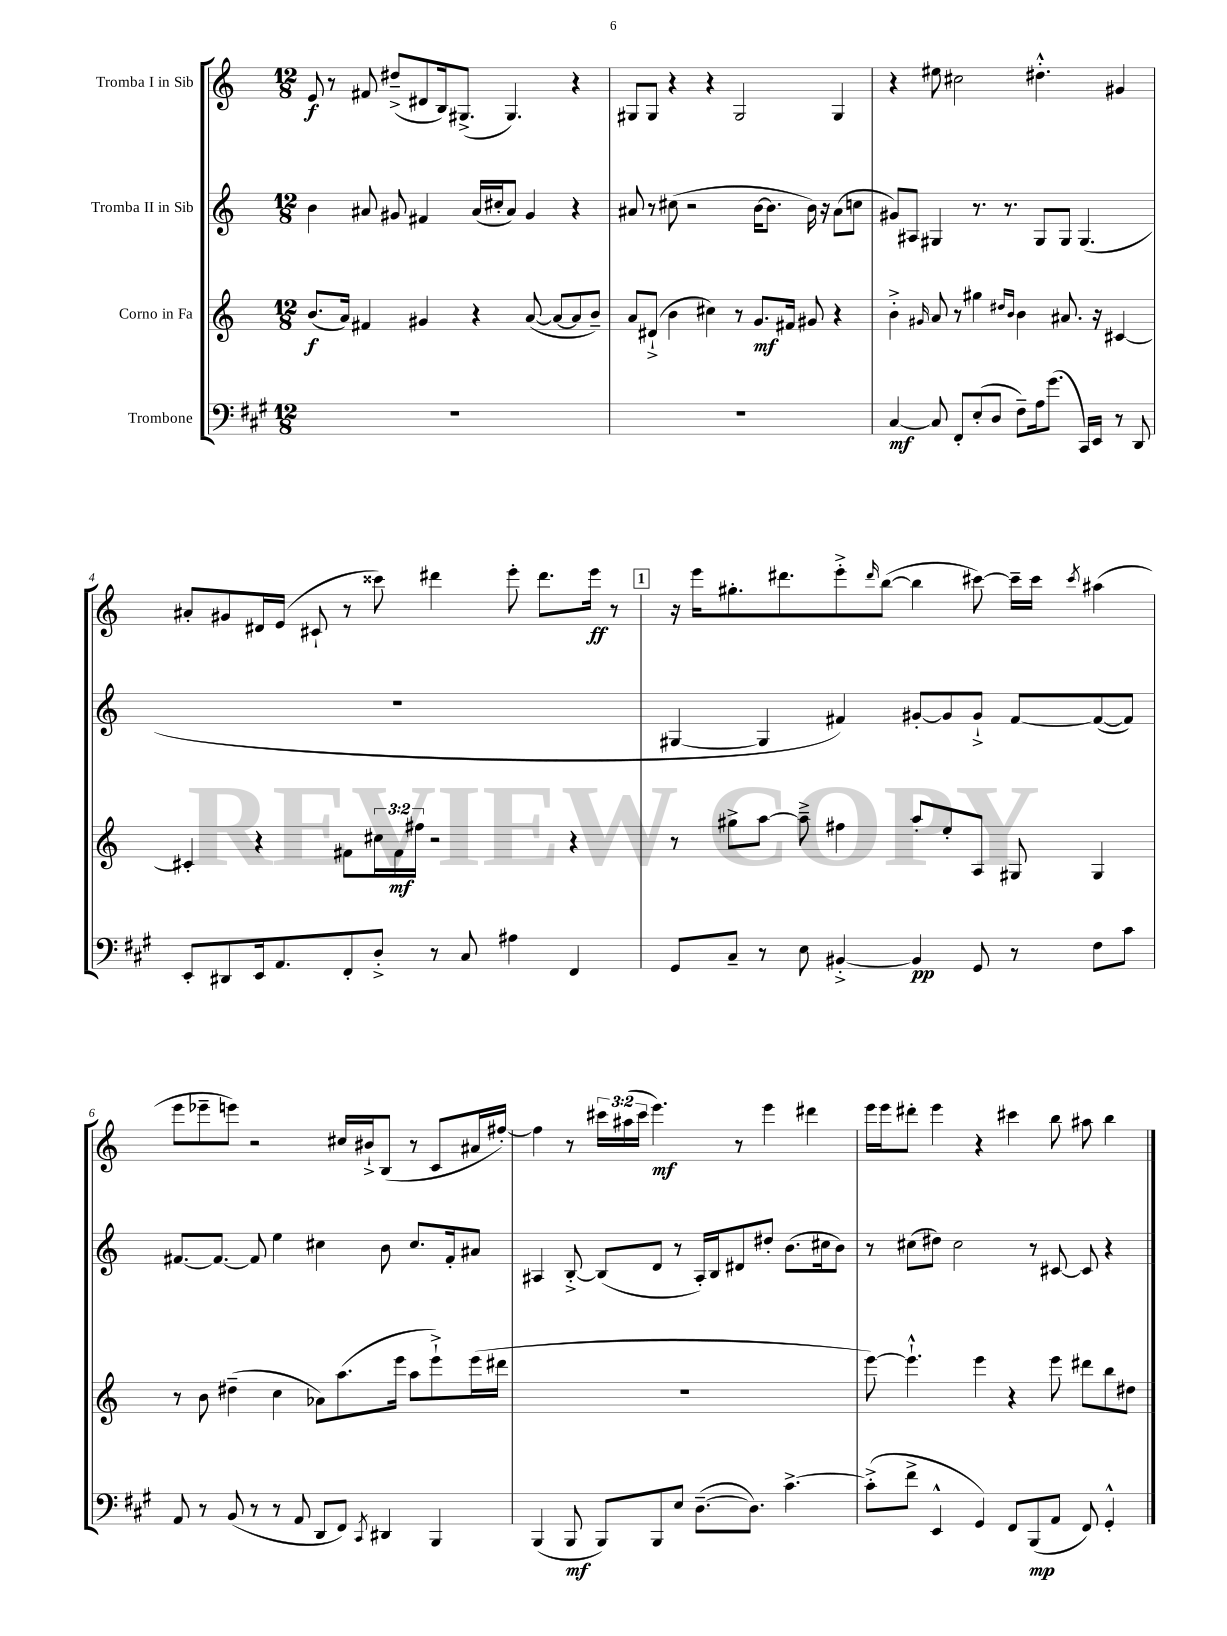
<<
\new StaffGroup <<
\new Staff = "s0" \with { instrumentName = "Tromba I in Sib" } {
    \clef treble \key c \major \numericTimeSignature \time 12/8 \override Staff.TupletNumber.text = #tuplet-number::calc-fraction-text
    e'8\f r8 fis'8 dis''8--->( dis'8 b16) gis8.->( gis4.) r4 |
    gis8 gis8 r4 r4 gis2 gis4 |
    r4 eis''8 cis''2 dis''4.-.-^ gis'4 |
    ais'8-. gis'8 dis'16 e'16( cis'8-! r8 cisis'''8) dis'''4 e'''8-. dis'''8. e'''16\ff r8 |
    \mark \markup { \box "1" } r16 e'''16 gis''8.-. dis'''8. e'''8-.-> \grace { dis'''16 } b''8~( b''4 cis'''8~) cis'''16-- cis'''16 \acciaccatura { cis'''8 } ais''4( |
    e'''8 ees'''8-- e'''8) r2 cis''16 bis'16-!-> b8( r8 c'8 ais'16 fis''16~-.) |
    fis''4 r8 \tuplet 3/2 { cis'''16 ais''16( cis'''16 } e'''4.\mf) r8 e'''4 dis'''4 |
    e'''16 e'''16 dis'''8-. e'''4 r4 cis'''4 b''8 ais''8 b''4 \bar "|." |
}
\new Staff = "s1" \with { instrumentName = "Tromba II in Sib" } {
    \clef treble \key c \major \numericTimeSignature \time 12/8
    b'4 ais'8 gis'8 fis'4 ais'16( cis''16-. ais'8) gis'4 r4 |
    ais'8 r8 cis''8( r2 b'16~ b'8. b'16) r16 ais'8( c''8 |
    gis'8) ais8 gis4 r8. r8. gis8 gis8 gis4.( |
    R1. |
    \mark \markup { \box "1" } gis4~ gis4 fis'4) gis'8~-. gis'8 gis'8-!-> fis'8~ fis'8~( fis'8) |
    fis'8.~ fis'8.~ fis'8 e''4 cis''4 b'8 cis''8. fis'16-. ais'8 |
    ais4 b8~-.-> b8( d'8 r8 ais16-.) b16 dis'8 dis''8-. b'8.( cis''16 b'8) |
    r8 cis''8( dis''8) cis''2 r8 cis'8~ cis'8 r4 \bar "|." |
}
\new Staff = "s2" \with { instrumentName = "Corno in Fa" } {
    \clef treble \key c \major \numericTimeSignature \time 12/8 \override Staff.TupletNumber.text = #tuplet-number::calc-fraction-text
    b'8.\f( a'16) fis'4 gis'4 r4 a'8~( a'8~ a'8 b'8--) |
    a'8 dis'8-!->( b'4 cis''4) r8 g'8.\mf fis'16 gis'8 r4 |
    b'4-.-> \grace { gis'16 } a'8 r8 gis''4 \grace { dis''16 b'16 } b'4 ais'8. r16 cis'4~ |
    cis'4-. r4 fis'8 \tuplet 3/2 { cis''16 fis'16\mf fis''16 } r2 r4 |
    \mark \markup { \box "1" } r8 gis''8-> a''8~ a''8---> fis''4 a''8-. e''8-. a8 gis8 gis4 |
    r8 b'8 dis''4--( c''4 aes'8) a''8.( e'''16 a''8 e'''8-!->) e'''16( dis'''16 |
    R1. |
    e'''8~) e'''4.-!-^ e'''4 r4 e'''8 dis'''8 b''8 dis''8 \bar "|." |
}
\new Staff = "s3" \with { instrumentName = "Trombone" } {
    \clef bass \key a \major \numericTimeSignature \time 12/8
    R1. |
    R1. |
    cis4~\mf cis8 fis,8-. e8-.( d8 fis8--) a16 gis'8.( cis,16) e,16 r8 d,8 |
    e,8-. dis,8 e,16 a,8. fis,8-. d8-.-> r8 cis8 ais4 fis,4 |
    \mark \markup { \box "1" } gis,8 cis8-- r8 e8 bis,4~-.-> bis,4\pp gis,8 r8 fis8 cis'8 |
    a,8 r8 b,8( r8 r8 a,8 d,8 fis,8) \acciaccatura { cis,8 } dis,4 b,,4 |
    b,,4( b,,8\mf b,,8) b,,8 e8 d8.~--( d8.) cis'4.~-> |
    cis'8-.->( fis'8-> e,4-^ gis,4) fis,8 b,,8\mp( a,8 fis,8) gis,4-.-^ \bar "|." |
}
>>
>>
